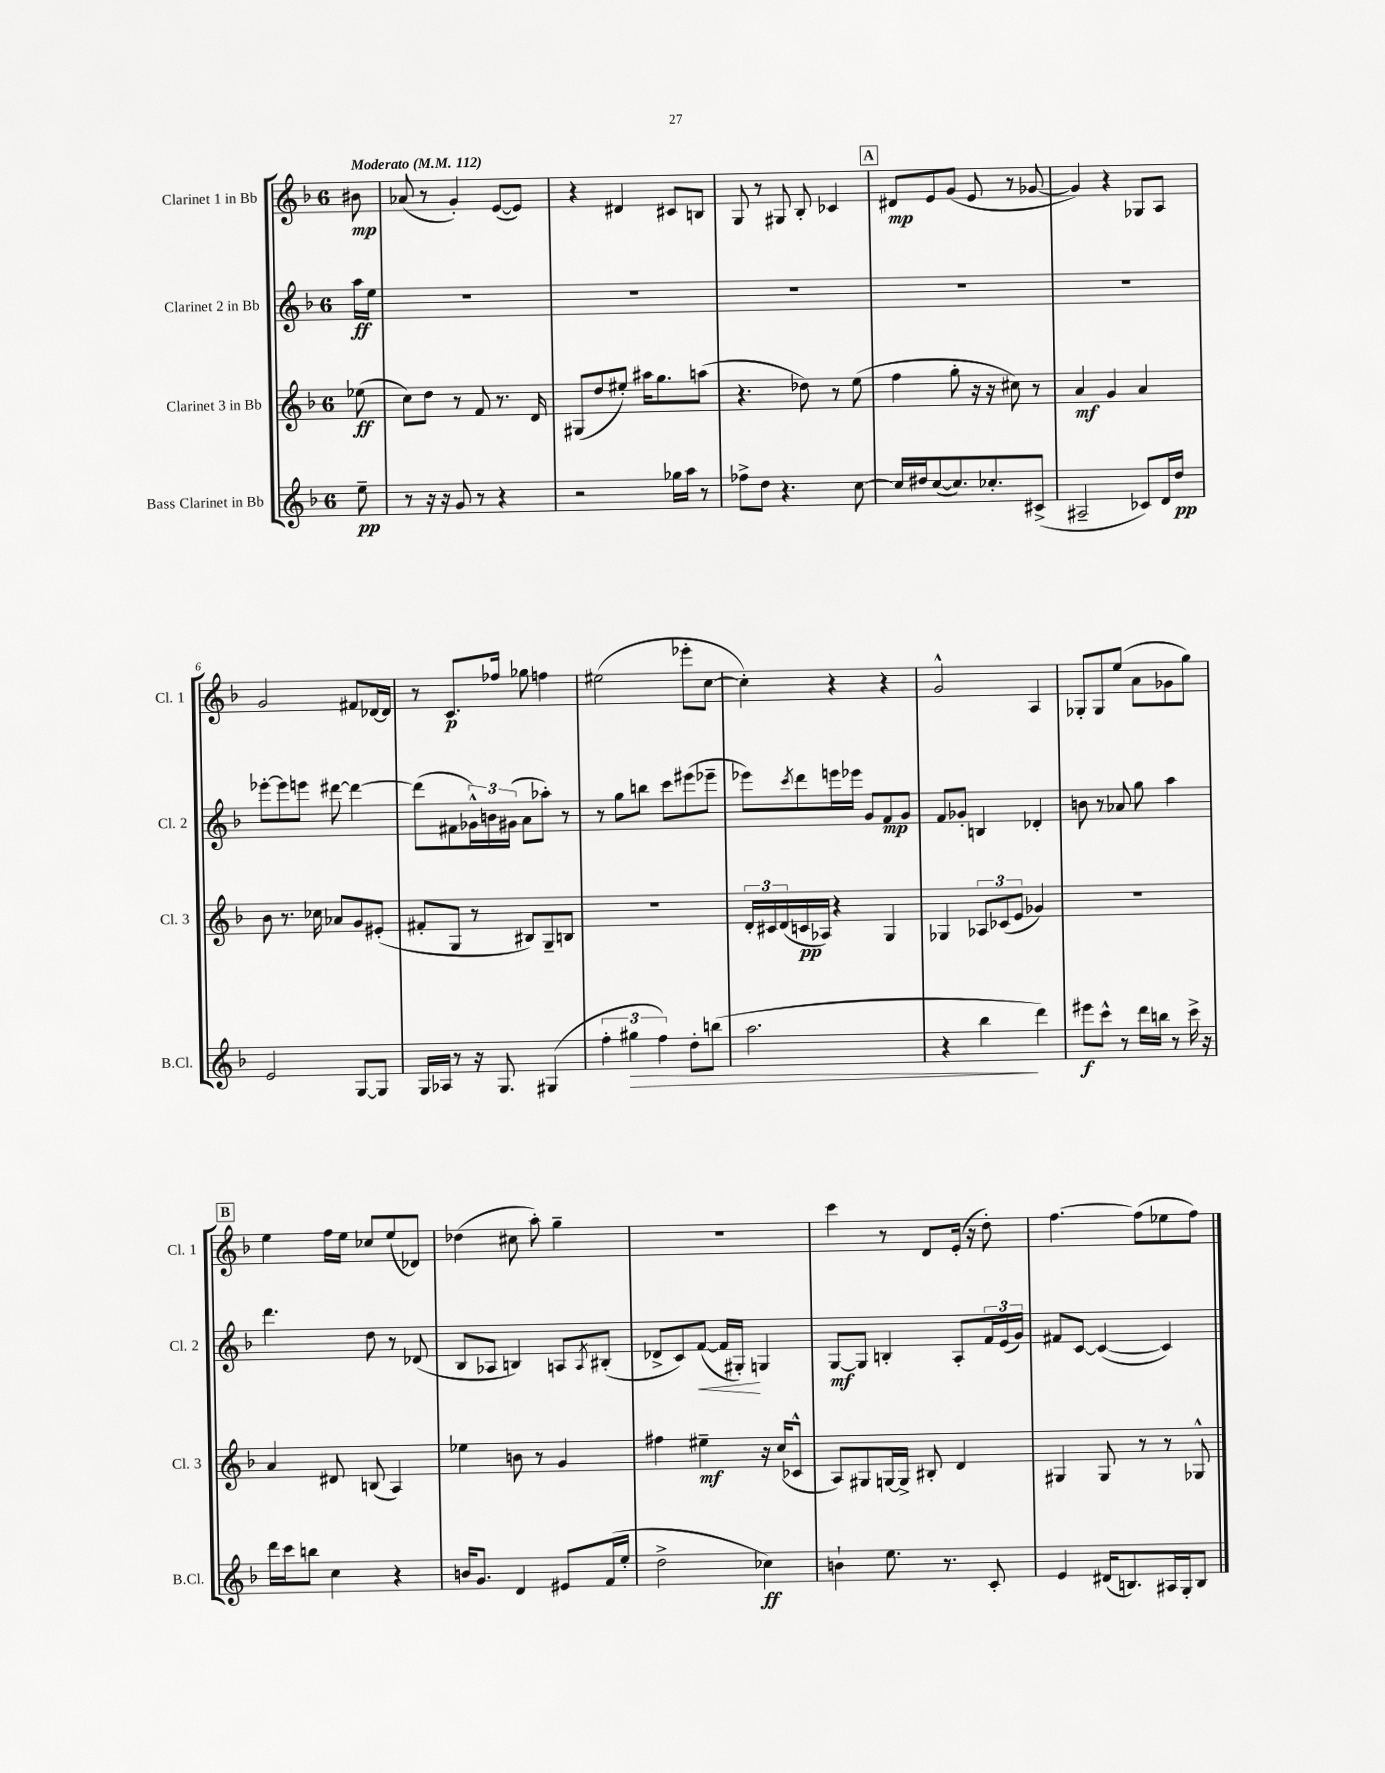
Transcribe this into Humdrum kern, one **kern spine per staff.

**kern	**dynam	**kern	**dynam	**kern	**dynam	**kern	**dynam
*part4	*part4	*part3	*part3	*part2	*part2	*part1	*part1
*staff4	*staff4	*staff3	*staff3	*staff2	*staff2	*staff1	*staff1
*I"Bass Clarinet in Bb	*	*I"Clarinet 3 in Bb	*	*I"Clarinet 2 in Bb	*	*I"Clarinet 1 in Bb	*
*I'B.Cl.	*	*I'Cl. 3	*	*I'Cl. 2	*	*I'Cl. 1	*
*clefG2	*	*clefG2	*	*clefG2	*	*clefG2	*
*k[b-]	*	*k[b-]	*	*k[b-]	*	*k[b-]	*
*M6/8	*	*M6/8	*	*M6/8	*	*M6/8	*
*MM112	*	*MM112	*	*MM112	*	*MM112	*
=	=	=	=	=	=	=	=
!	!	!	!	!	!	!LO:TX:a:B:t=Moderato	!
8ee~\	pp	(8ee-X\	ff	16aa\LL	ff	8b#X\	mp
.	.	.	.	16ee\JJ	.	.	.
=1	=1	=1	=1	=1	=1	=1	=1
8r	.	8cc\L)	.	2.r	.	(8a-X/	.
16r	.	8dd\J	.	.	.	8r	.
16r	.	.	.	.	.	.	.
8g/	.	8r	.	.	.	4g'/)	.
8r	.	8f/	.	.	.	.	.
4r	.	8.r	.	.	.	([8e/L	.
.	.	.	.	.	.	8e/J])	.
.	.	16d/	.	.	.	.	.
=2	=2	=2	=2	=2	=2	=2	=2
2r	.	(8G#X/L	.	2.r	.	4r	.
.	.	8dd/	.	.	.	.	.
.	.	8ee#X'/J)	.	.	.	4d#X/	.
.	.	16aa#X\KL	.	.	.	.	.
.	.	8.gg\	.	.	.	.	.
16gg-X\LL	.	.	.	.	.	8c#X/L	.
16aa\JJ	.	.	.	.	.	.	.
8r	.	(8aan\J	.	.	.	8Bn/J	.
=3	=3	=3	=3	=3	=3	=3	=3
8ff-X^\L	.	4.r	.	2.r	.	8G/	.
8dd\J	.	.	.	.	.	8r	.
4.r	.	.	.	.	.	8G#X/	.
.	.	8dd-X\)	.	.	.	8B-'/	.
.	.	8r	.	.	.	4c-X/	.
[8cc\	.	(8ee\	.	.	.	.	.
!!LO:REH:place=s1:t=A
=4	=4	=4	=4	=4	=4	=4	=4
16cc/LL]	.	4ff\	.	2.r	.	8d#X/L	mp
16dd#X/J	.	.	.	.	.	.	.
([8cc/	.	.	.	.	.	8e/	.
8.cc/])	.	8gg'\	.	.	.	(8g/J	.
.	.	16r	.	.	.	8e/	.
8.cc-X'/	.	16r	.	.	.	.	.
.	.	8cc#X\)	.	.	.	8r	.
(8c#X^/J	.	8r	.	.	.	[8g-X/	.
=5	=5	=5	=5	=5	=5	=5	=5
2A#X~/	.	4a/	mf	2.r	.	4g-/])	.
.	.	4g/	.	.	.	4r	.
8c-X/L)	.	4a/	.	.	.	8G-X/L	.
16d/L	.	.	.	.	.	8A/J	.
16dd/JJ	pp	.	.	.	.	.	.
!!LO:LB:g=z
=6	=6	=6	=6	=6	=6	=6	=6
2e/	.	8b-\	.	[8eee-X'\L	.	2g/	.
.	.	8.r	.	8eee-\]	.	.	.
.	.	.	.	8eeen\J	.	.	.
.	.	16cc-X\	.	.	.	.	.
.	.	8a-X/L	.	[8ddd#X\	.	.	.
[8G/L	.	8g/	.	4ddd#\_	.	8f#X/L	.
8G/J]	.	(8e#X'/J	.	.	.	[16d-X/L	.
.	.	.	.	.	.	16d-/JJ]	.
=7	=7	=7	=7	=7	=7	=7	=7
16G/LL	.	8f#X'/L	.	(8ddd#\L]	.	8r	.
16A-X/JJ	.	.	.	.	.	.	.
8r	.	8G/J	.	8f#X\	.	8.c/L	p
16r	.	8r	.	24g-X^^\L)	.	.	.
.	.	.	.	24bn\	.	.	.
8.G/	.	.	.	.	.	16ff-X/Jk	.
.	.	.	.	(24g#X\JJ	.	.	.
.	.	8B#X/L)	.	8a\L	.	8gg-X\	.
(4G#X/	.	8G~/	.	8aa-X'\J)	.	4ffn\	.
.	.	8Bn/J	.	8r	.	.	.
=8	=8	=8	=8	=8	=8	=8	=8
6ff'\	.	2.r	.	8r	.	(2ee#X\	.
.	.	.	.	8gg\L	.	.	.
!	!LO:HP:b	!	!	!	!	!	!
6gg#X\	>	.	.	.	.	.	.
.	.	.	.	8bbn\J	.	.	.
6ff\)	.	.	.	.	.	.	.
.	.	.	.	8ccc\L	.	.	.
8dd'\L	.	.	.	(8eee#X\	.	8eee-X'\L	.
(8bbn\J	.	.	.	8eee-X~\J	.	[8cc\J	.
=9	=9	=9	=9	=9	=9	=9	=9
2.aa\	.	24d'/LL	.	8eee-X\L)	.	4cc'\])	.
.	.	24c#X/	.	.	.	.	.
.	.	(24d/	.	.	.	.	.
.	.	.	.	8qccc/	.	.	.
.	.	16cn/	pp	8ddd\	.	.	.
.	.	16A-X/JJ)	.	.	.	.	.
.	.	4r	.	16eeen\L	.	4r	.
.	.	.	.	16eee-X\JJ	.	.	.
.	.	.	.	8g/L	.	.	.
.	.	4G/	.	8f/	mp	4r	.
.	.	.	.	8g/J	.	.	.
=10	=10	=10	=10	=10	=10	=10	=10
4r	.	4G-X/	.	8f/L	.	2g^^/	.
.	.	.	.	8g-X'/J	.	.	.
4bb-\	.	12A-X/L	.	4Bn/	.	.	.
.	.	(12c-X/	.	.	.	.	.
.	.	12e/J	.	.	.	.	.
4ddd\)	]	4g-X/)	.	4d-X'/	.	4A/	.
=11	=11	=11	=11	=11	=11	=11	=11
8eee#X\L	f	2.r	.	8bn\	.	8G-X'/L	.
8ccc^^\J	.	.	.	8r	.	8G-/	.
8r	.	.	.	8a-X/	.	(8ee/J	.
16ddd\LL	.	.	.	8gg\	.	8a\L	.
16bbn\JJ	.	.	.	.	.	.	.
8r	.	.	.	4aa\	.	8g-X\	.
16ccc^\	.	.	.	.	.	8gg\J)	.
16r	.	.	.	.	.	.	.
!!LO:LB:g=z
!!LO:REH:place=s1:t=B
=12	=12	=12	=12	=12	=12	=12	=12
16ddd\LL	.	4a/	.	4.ddd\	.	4ee\	.
16ccc\J	.	.	.	.	.	.	.
8bbn\J	.	.	.	.	.	.	.
4cc\	.	8d#X/	.	.	.	16ff\LL	.
.	.	.	.	.	.	16ee\JJ	.
.	.	(8Bn/	.	8dd\	.	8cc-X/L	.
4r	.	4A/)	.	8r	.	(8ee/	.
.	.	.	.	(8d-X/	.	8d-X/J)	.
=13	=13	=13	=13	=13	=13	=13	=13
16bn/KL	.	4ee-X\	.	8B-/L	.	(4dd-X\	.
8.g/J	.	.	.	.	.	.	.
.	.	.	.	8A-X/J	.	.	.
4d/	.	8bn\	.	4Bn/)	.	8cc#X\	.
.	.	8r	.	.	.	8aa'\)	.
8e#X/L	.	4g/	.	8An/L	.	4gg~\	.
.	.	.	.	8qA/	.	.	.
(16f/L	.	.	.	(8B#X'/J	.	.	.
16ee'/JJ	.	.	.	.	.	.	.
=14	=14	=14	=14	=14	=14	=14	=14
2dd^\	.	4ff#X\	.	8d-X^/L	.	2.r	.
.	.	.	.	8c/)	.	.	.
!	!	!	!	!	!LO:HP:b	!	!
.	.	4ee#X~\	mf	([8f/J	<	.	.
.	.	.	.	16f/LL]	.	.	.
.	.	.	.	16G#X'/JJ)	.	.	.
4cc-X\)	ff	16r	.	4Gn/	[	.	.
.	.	(16cc/KL	.	.	.	.	.
.	.	8c-X^^/J	.	.	.	.	.
=15	=15	=15	=15	=15	=15	=15	=15
4bn`\	.	8A/L)	.	[8G/L	mf	4ccc\	.
.	.	8G#X/	.	8G/J]	.	.	.
8.ee\	.	[16Gn/L	.	4Bn'/	.	8r	.
.	.	16G^/JJ]	.	.	.	.	.
.	.	8B#X'/	.	.	.	8d/L	.
8.r	.	.	.	.	.	.	.
.	.	4d/	.	8A'/L	.	(16e'/Jk	.
.	.	.	.	.	.	16r	.
8c'/	.	.	.	24f/L	.	8dd'\)	.
.	.	.	.	(24e/	.	.	.
.	.	.	.	24g/JJ)	.	.	.
=16	=16	=16	=16	=16	=16	=16	=16
4e/	.	4G#X/	.	8f#X/L	.	[4.ff\	.
.	.	.	.	[8c/J	.	.	.
(16d#X/KL	.	8G#/	.	(4c/_	.	.	.
8.Bn/)	.	.	.	.	.	.	.
.	.	8r	.	.	.	(8ff\L]	.
16A#X/L	.	8r	.	4c/])	.	8ee-X\	.
16G'/J	.	.	.	.	.	.	.
8B/J	.	8G-X^^/	.	.	.	8ff\J)	.
==	==	==	==	==	==	==	==
*-	*-	*-	*-	*-	*-	*-	*-
